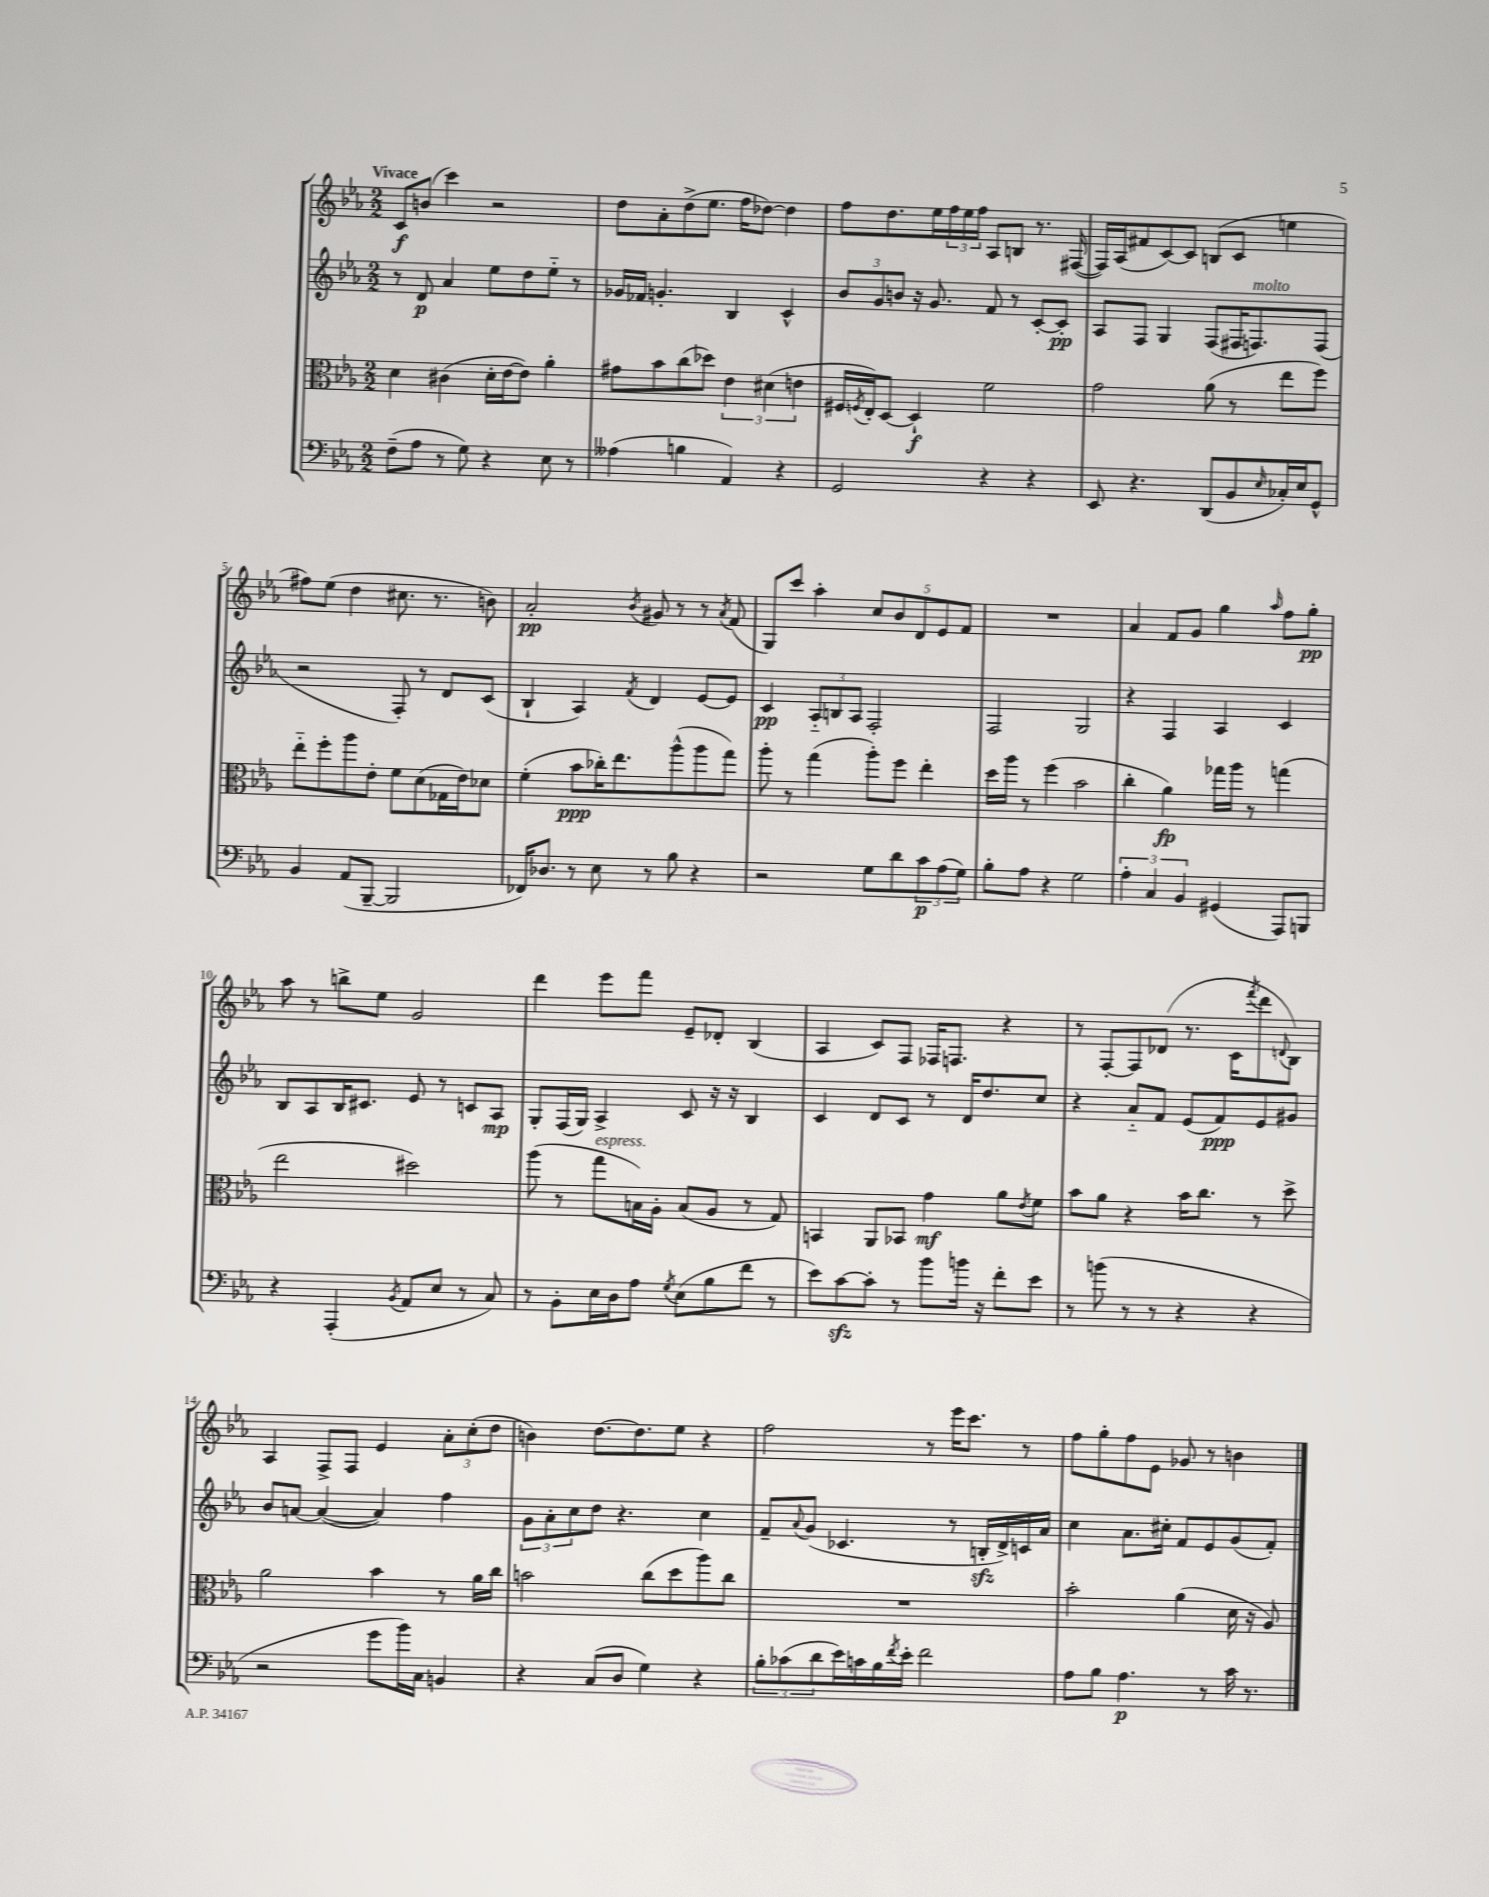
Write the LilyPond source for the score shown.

<<
\new StaffGroup <<
\new Staff = "s0" {
    \clef treble \key ees \major \numericTimeSignature \time 2/2 \tempo "Vivace"
    c'8\f b'8( c'''4) r2 |
    d''8 aes'8-. d''8->( ees''8. f''16 des''8~) des''4 |
    f''8 d''8. ees''16 \tuplet 3/2 { f''16 ees''16 f''16 } aes8 b8 r8. fis16~( |
    fis16) aes16( fis'8 c'8~) c'8 b8( c'8 e''4 |
    fis''8) ees''8( d''4 cis''8. r8. b'8) |
    aes'2-.\pp \acciaccatura { bes'8 } gis'8 r8 r8 \acciaccatura { aes'8 } f'8( |
    g8) c'''8 aes''4-. \tuplet 5/4 { c''8 bes'8 d'8 ees'8 f'8 } |
    R1 |
    aes'4 f'8 g'8 g''4 \grace { aes''16 } f''8 g''8-.\pp |
    aes''8 r8 b''8-> ees''8 g'2 |
    d'''4 ees'''8 f'''8 ees'8-- des'8-. bes4( |
    aes4 c'8) f8 fes16 f8. r4 |
    r8 f8~-. f8 des'8( r8. c'16 \acciaccatura { f'''8 } d'''8 \appoggiatura { d'8 } bes8) |
    aes4 f8-> f8 ees'4 \tuplet 3/2 { aes'8-. c''8-.( d''8 } |
    b'4) d''8.~ d''8. ees''8 r4 |
    f''2 r8 ees'''16 c'''8. r8 |
    f''8 g''8-. f''8 ees'8 ges'8 r8 b'4 \bar "|." |
}
\new Staff = "s1" {
    \clef treble \key ees \major \numericTimeSignature \time 2/2
    r8 d'8\p aes'4 ees''8 d''8 ees''8-_ r8 |
    ges'16 fes'16 g'4.-. bes4 c'4-^ |
    \tuplet 3/2 { bes'8 g'8 b'8 } r16 g'8. f'8 r8 c'8~-. c'8-.\pp |
    aes8 f8 g4 f8( fis16 f8.^\markup { \italic "molto" }) f8( |
    r2 f8-.) r8 d'8 c'8( |
    bes4-! aes4) \acciaccatura { f'8 } d'4 ees'8~ ees'8 |
    c'4\pp \tuplet 3/2 { aes8-_ b8 aes8 } f2-. |
    f2 g2 |
    r4 f4 aes4 c'4 |
    bes8 aes8 bes16 cis'8. ees'8 r8 c'8 aes8\mp |
    g8-. f16( g16) aes4-> c'8 r16 r16 bes4 |
    c'4 d'8 c'8 r8 d'16 d''8. c''8 |
    r4 aes'8-_ f'8 ees'8( f'8\ppp) ees'8 gis'8 |
    bes'8 a'8~ a'4~( a'4) f''4 |
    \tuplet 3/2 { g'8 aes'8-. c''8 } d''8 r4. c''4 |
    f'8-- \appoggiatura { aes'8 } g'8( ces'4. r8 b16-.\sfz d'16->) c'16 aes'16 |
    c''4 aes'8. cis''16-. f'8 ees'8 g'8( f'8-.) \bar "|." |
}
\new Staff = "s2" {
    \clef alto \key ees \major \numericTimeSignature \time 2/2
    d'4 cis'4( d'16-. ees'16~ ees'8) aes'4-. |
    gis'8 bes'8 c''8( des''8) \tuplet 3/2 { ees'4 dis'4( e'4 } |
    fis16 \acciaccatura { f8 } ees16-.) d8~ d4-!\f f'2 |
    g'2 aes'8( r8 ees''8 f''8) |
    ees''8-_ f''8-. aes''8 ees'8-. f'8 d'8( ges16 ees'16) des'8 |
    f'4-.( bes'8\ppp ces''16-.) ees''8. aes''8-^( aes''8 g''8) |
    aes''8-. r8 g''4( aes''8-.) f''8 ees''4-. |
    d''16 aes''16 r8 f''4( bes'2 |
    c''4-. aes'4\fp) ges''16 aes''16 r8 g''4( |
    ees''2 dis''2) |
    aes''8( r8 g''8^\markup { \italic "espress." } b16) aes16-. b8( aes8 r8 g8) |
    b,4 aes,8 bes,8 g'4\mf aes'8 \acciaccatura { ees'8 } f'8 |
    bes'8 aes'8 r4 bes'16 c''8. r8 d''8-> |
    aes'2 bes'4 r8 aes'16 c''16 |
    b'2 c''8( d''8 aes''8) c''8 |
    R1 |
    bes'2-. aes'4( d'16 r16 aes8) \bar "|." |
}
\new Staff = "s3" {
    \clef bass \key ees \major \numericTimeSignature \time 2/2
    f8--( aes8 r8 g8) r4 ees8 r8 |
    aeses4( b4 aes,4) r4 |
    g,2 r4 r4 |
    ees,8 r4. d,8( bes,8 \grace { ees16 } ces16-.) ees16 g,8-^ |
    bes,4 aes,8( bes,,8~-- bes,,2 |
    fes,16) des8. r8 ees8 r8 bes8 r4 |
    r2 g8 d'8 \tuplet 3/2 { c'8\p aes8( g8) } |
    bes8-. aes8 r4 g2 |
    \tuplet 3/2 { aes4-. c4 bes,4 } gis,4( aes,,8) b,,8 |
    r4 aes,,4-.( \acciaccatura { bes,8 } aes,8 ees8 r8 c8) |
    r8 bes,8-. ees16 d16 aes8 \acciaccatura { g8 } ees8( bes8 f'8 r8 |
    ees'8) c'8~\sfz c'8-. r8 bes'8 b'16 r16 f'8-. ees'8 |
    r8 b'8( r8 r8 r4 r4 |
    r2 g'8 bes'16) c16 b,4 |
    r4 c8( d8 g4) r4 |
    \tuplet 3/2 { bes8-. ces'8( d'8 } ees'16) c'16 bes16 \acciaccatura { f'8 } ees'16-. f'2 |
    aes8 bes8 aes4.\p r8 c'16 r8. \bar "|." |
}
>>
>>
